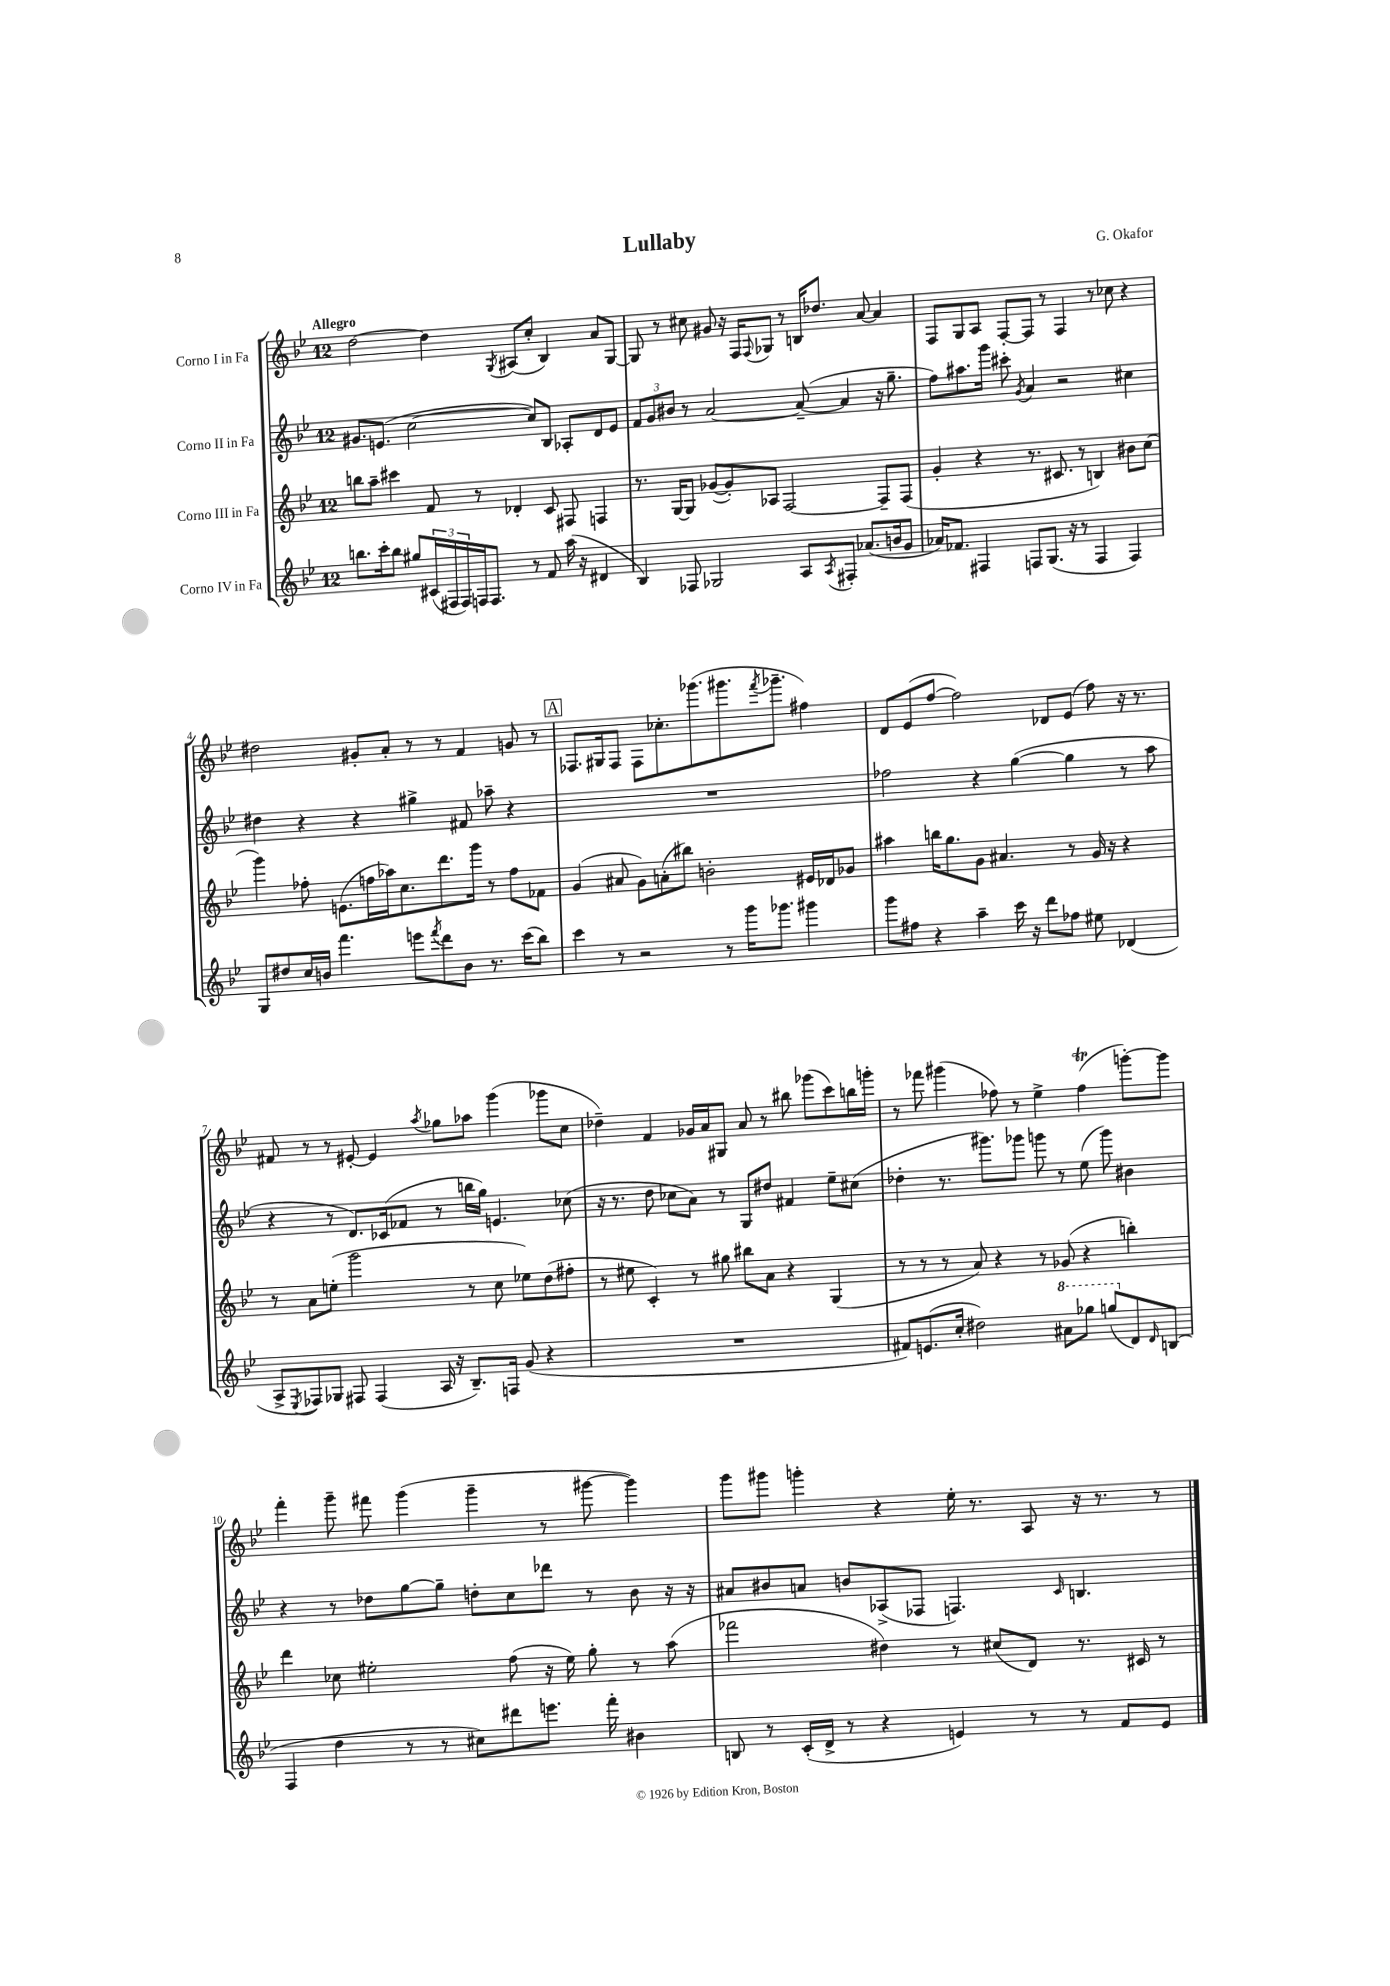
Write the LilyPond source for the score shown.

\header { title = "Lullaby" composer = "G. Okafor" }
<<
\new StaffGroup <<
\new Staff = "s0" \with { instrumentName = "Corno I in Fa" } {
    \clef treble \key bes \major \once \override Staff.TimeSignature.style = #'single-digit \time 12/8 \tempo "Allegro"
    d''2~ d''4 \acciaccatura { g8 } ais8( c''8-. bes4) a'8 g8~ |
    g8 r8 cis''8 gis'8 r16 f16 \appoggiatura { f8 } ges8 r8 b16 des''8. a'8~ a'4 |
    f8 g8 a8 f8~-. f8 r8 f4 r8 ces''8 r4 |
    dis''2 gis'8-. a'8-. r8 r8 f'4 g'8 r8 |
    \mark \markup { \box "A" } fes8. gis16 fes8 fes8 ces''8.-. ges'''8.( gis'''8. \acciaccatura { f'''8 } ges'''8.-- fis''4) |
    d'8 ees'8( f''8~ f''2) des'8 ees'8( f''8) r16 r8. |
    fis'8 r8 r8 eis'8~-. eis'4 \acciaccatura { a''8 } ges''8 aes''8 g'''4( ges'''8 c''8 |
    des''4--) f'4 ges'16 a'16 gis8 a'8 r8 bis''8 ges'''8( c'''8) b''16 g'''16-. |
    r8 fes'''8 gis'''4( fes''8) r8 ees''4-> fes''4\trill( g'''8~-.) g'''8 |
    f'''4-. g'''8-- fis'''8 g'''4( g'''4-- r8 gis'''8~ gis'''4) |
    g'''8 gis'''8 g'''4-. r4 ees''16-. r8. a8 r16 r8. r8 \bar "|." |
}
\new Staff = "s1" \with { instrumentName = "Corno II in Fa" } {
    \clef treble \key bes \major \once \override Staff.TimeSignature.style = #'single-digit \time 12/8
    gis'8. e'8.( c''2~ c''8) bes8 aes8-. d'8 e'8 |
    \tuplet 3/2 { f'8 g'8 bis'8 } r8 a'2~ a'8~--( a'4 r16 g''8.-- |
    f''8) ais''8. g'''16 cis'''8-. \acciaccatura { g'8 } a'4 r2 cis''4 |
    dis''4 r4 r4 gis''4-> fis'8 aes''8-- r4 |
    \mark \markup { \box "A" } R1. |
    fes''2 r4 g''4~( g''4 r8 a''8 |
    r4 r8 d'8.) ces'16( fes'8 r8 b''16 g''16) e'4. ces''8( |
    r16 r8. d''8 ces''8 a'8) r8 g8 dis''8 fis'4 ees''8-- cis''8( |
    des''4-. r8. gis'''8.) ges'''8 g'''8 r8 ees''8( g'''8) bis'4 |
    r4 r8 des''8 g''8~ g''8-- d''8-. c''8 des'''8 r8 bes'8 r16 r16 |
    ais'8 bis'8 a'8 b'8 aes8->( fes8 f4.) \grace { c'16 } b4. \bar "|." |
}
\new Staff = "s2" \with { instrumentName = "Corno III in Fa" } {
    \clef treble \key bes \major \once \override Staff.TimeSignature.style = #'single-digit \time 12/8
    b''8 a''8-- cis'''4 f'8 r8 des'4-. c'8 fis8 f4 |
    r8. g16~ g8 ges'8~( ges'8-.) aes8 f2~ f8-- f8( |
    g'4-. r4 r8. cis'8. r8 b4) bis'8 c''8( |
    g'''4) fes''8-. e'8.( f''16 aes''16) c''8. d'''8. g'''16 r8 f''8 fes'8 |
    \mark \markup { \box "A" } g'4( ais'8 g'8) a'8-.( bis''8) b'2-. eis'16 des'16 ges'8 |
    ais''4 b''16 g''8. g'8 ais'4. r8 g'16 r16 r4 |
    r8 a'8 e''8-.( g'''2 r8 c''8 ees''8) d''8( fis''8-. |
    r8 eis''8 c'4-.) r8 gis''8 bis''8 a'8 r4 g4( |
    r8 r8 r8 a'8) r4 r8 ges'8( r4 b''4-.) |
    d'''4 ces''8 eis''2-. f''8( r16 eis''16) g''8-. r8 a''8( |
    fes'''2 dis''4) r8 cis''8( d'8) r8. cis'16 r8 \bar "|." |
}
\new Staff = "s3" \with { instrumentName = "Corno IV in Fa" } {
    \clef treble \key bes \major \once \override Staff.TimeSignature.style = #'single-digit \time 12/8
    b''8. c'''16-. b''8 gis''8 \tuplet 3/2 { cis'16( fis16 fis16) } f16 f8. r8 f'8 a''16( r16 dis'4 |
    bes4) fes8 ges2 a8 \acciaccatura { a8 } fis8-. aes'8.( b'16 g'8 |
    aes'16) fes'8. fis4 f8 g8.( r16 r8 f4 f4) |
    g8 dis''8 c''16 b'16 f'''4. e'''8 \acciaccatura { f'''8 } d'''8 b'8 r8. c'''16( bes''8) |
    \mark \markup { \box "A" } c'''4 r8 r2 r8 g'''16 ges'''8. gis'''4 |
    g'''8 fis''8 r4 a''4-- c'''16 r16 d'''8 fes''8 eis''8 des'4( |
    a8-> \acciaccatura { ees8 } fes8) ges8 fis8 fis4( a16 r16 bes8.--) f16 g'8( r4 |
    R1. |
    fis'8) e'8.( c''16-. dis''2) \ottava #1 ais''8 ges'''8 g'''8( \ottava #0 d'8) \grace { d'16 } b8( |
    f4 d''4 r8 r8 cis''8) dis'''8 e'''8. f'''16-. bis'4 |
    b8 r8 c'16-.( d'16-> r8 r4 e'4) r8 r8 f'8 e'8 \bar "|." |
}
>>
>>
